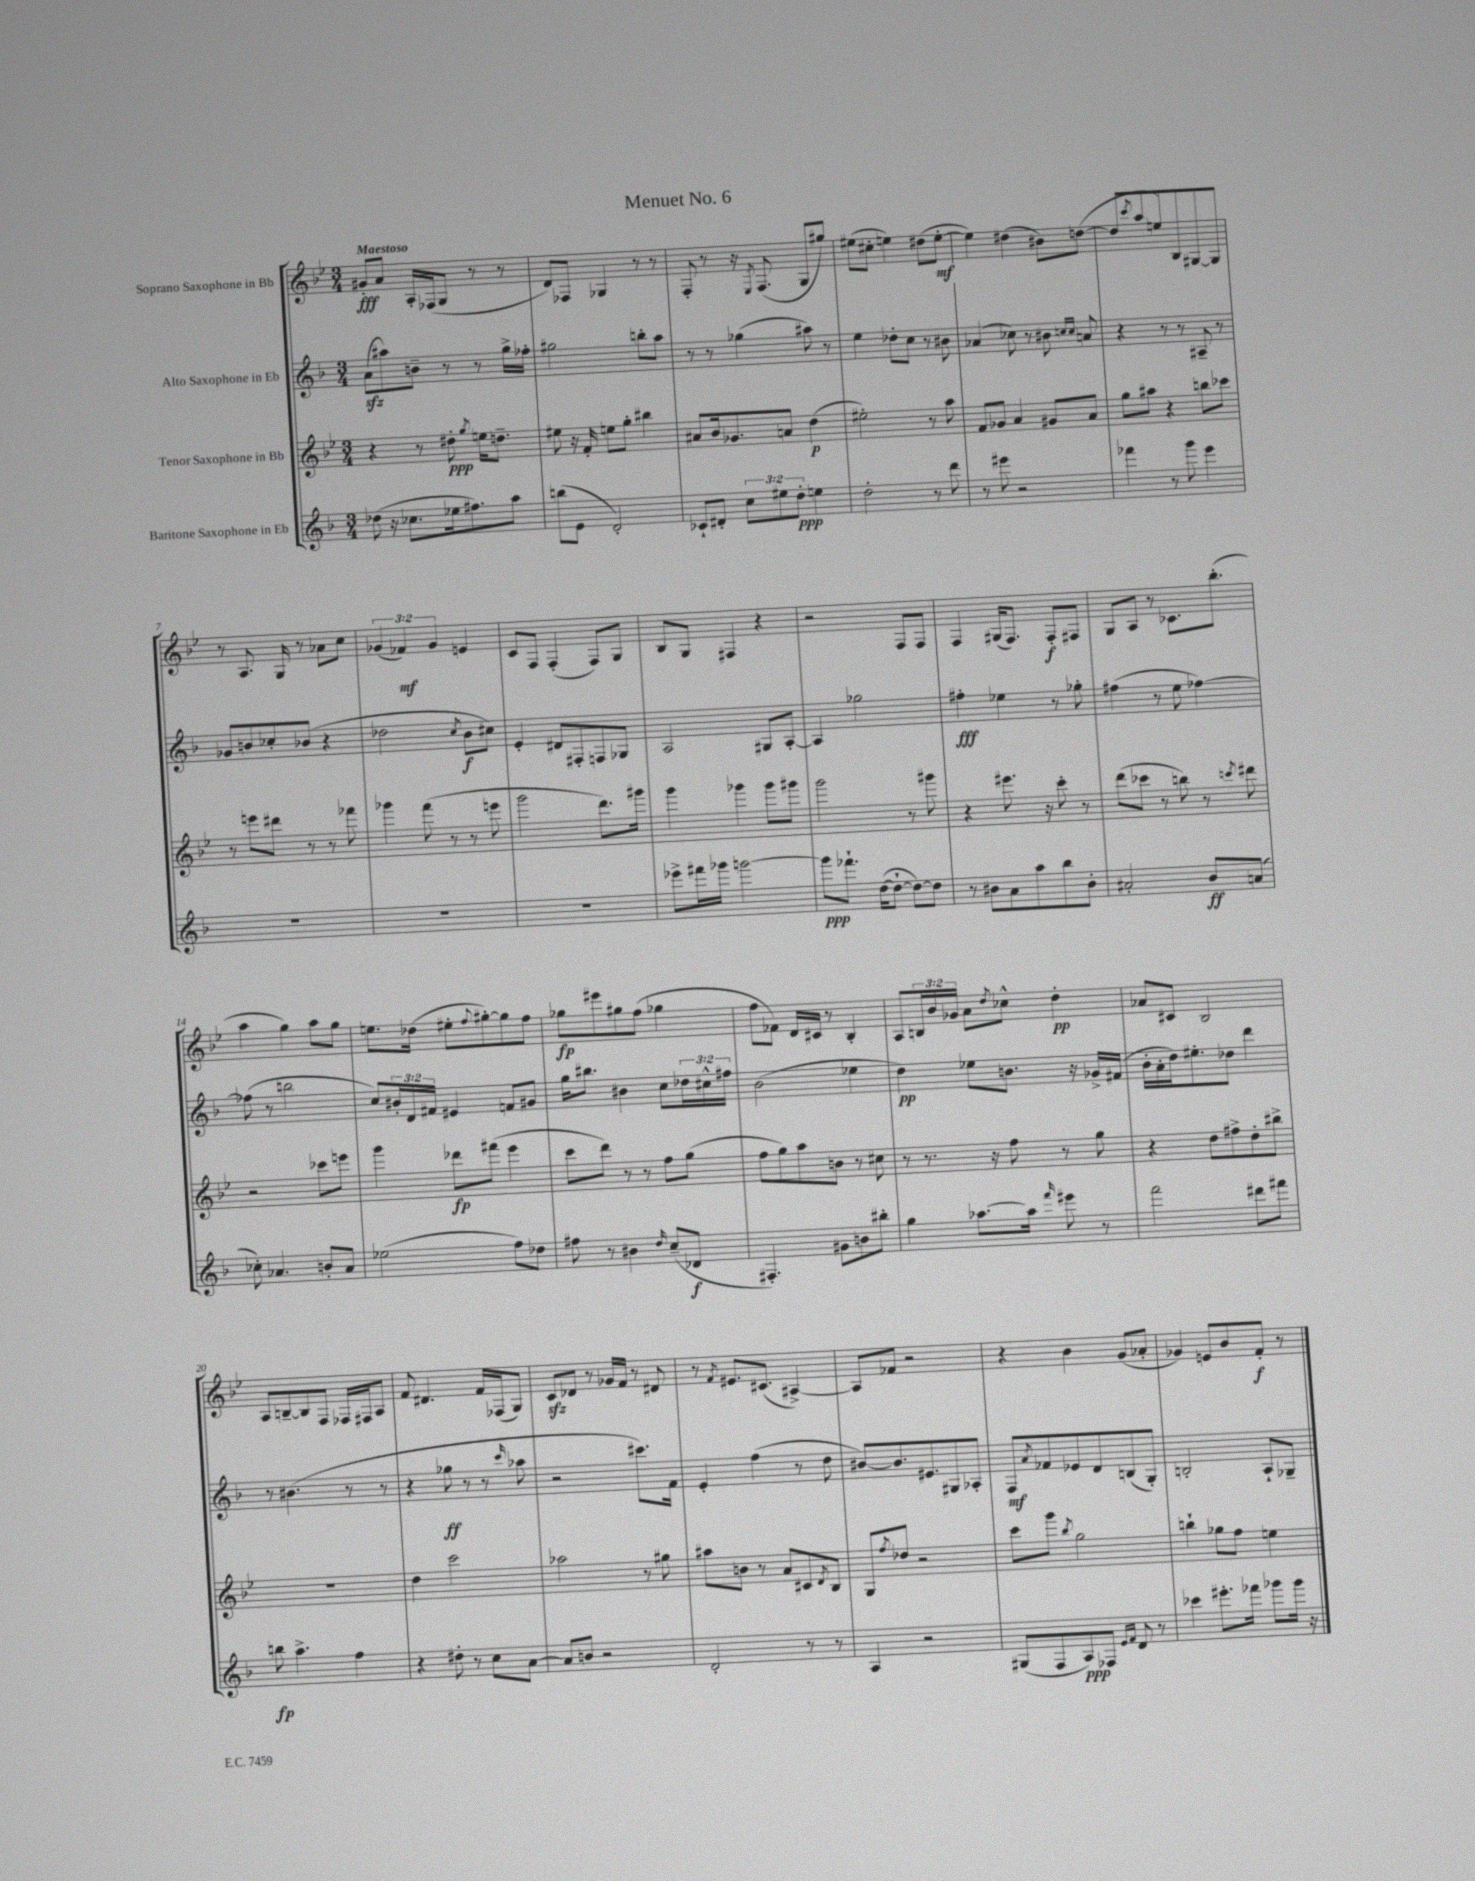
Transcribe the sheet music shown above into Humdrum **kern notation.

**kern	**dynam	**kern	**dynam	**kern	**dynam	**kern	**dynam
*part4	*part4	*part3	*part3	*part2	*part2	*part1	*part1
*staff4	*staff4	*staff3	*staff3	*staff2	*staff2	*staff1	*staff1
*I"Baritone Saxophone in Eb	*	*I"Tenor Saxophone in Bb	*	*I"Alto Saxophone in Eb	*	*I"Soprano Saxophone in Bb	*
*clefG2	*	*clefG2	*	*clefG2	*	*clefG2	*
*k[b-]	*	*k[b-e-]	*	*k[b-]	*	*k[b-e-]	*
*M3/4	*	*M3/4	*	*M3/4	*	*M3/4	*
=1	=1	=1	=1	=1	=1	=1	=1
!	!	!	!	!	!	!LO:TX:a:B:t=Maestoso	!
(8dd-X\	.	4r	.	(8azz\L	.	8g#X'/L	fff
16r	.	.	.	8aa#X\)	.	8a/J	.
8.cc-X\L	.	.	.	.	.	.	.
.	.	8r	.	8bn~\J	.	16A'/LL	.
.	.	.	.	.	.	(16F-X/J	.
16ee-X\k	.	8dd#X'\	ppp	8r	.	8G/J	.
8.ff#X\)	.	.	.	.	.	.	.
.	.	8qgg/	.	.	.	.	.
.	.	16een\KL	.	8r	.	8r	.
.	.	8.ddn~\J	.	.	.	.	.
8aa\J	.	.	.	16gg^\LL	.	8r	.
.	.	.	.	16ff-X'\JJ	.	.	.
=2	=2	=2	=2	=2	=2	=2	=2
(8bbn\L	.	8ee#X\	.	2gg#X\	.	8d/L)	.
8e\J	.	16r	.	.	.	8F-X/J	.
.	.	16f'/	.	.	.	.	.
2d'/)	.	8een\L	.	.	.	4G-X/	.
.	.	8gg'\J	.	.	.	.	.
.	.	4bb#X\	.	8bbn'\L	.	8r	.
.	.	.	.	8aa\J	.	8r	.
=3	=3	=3	=3	=3	=3	=3	=3
8c-X`/L	.	8a#X/L	.	8r	.	8F'/	.
8d#X'/J	.	16b-/k	.	8r	.	8r	.
.	.	8.g-X/	.	.	.	.	.
12cc\L	.	.	.	(4gg-X\	.	16r	.
.	.	.	.	.	.	8qE-/	.
.	.	.	.	.	.	(8.F/	.
12ee#X\	.	.	.	.	.	.	.
.	.	8an/J	.	.	.	.	.
12dd'\J	ppp	.	.	.	.	.	.
4een\	.	(4dd\	p	8aa#X\)	.	8G/L	.
.	.	.	.	8r	.	8gg#X/J)	.
=4	=4	=4	=4	=4	=4	=4	=4
2dd'\	.	2ee#X'\)	.	4ee\	.	(8ee#X\L	.
.	.	.	.	.	.	8cc#X'\J	.
.	.	.	.	8dd-X'\L	.	4een\)	.
.	.	.	.	8cc\J	.	.	.
8r	.	8r	.	8r	.	(8dd#X\L	.
8ddd\	.	8aa\	.	8b#X\	.	[8ee'\J	mf
=5	=5	=5	=5	=5	=5	=5	=5
8r	.	8f/L	.	(4a-X/	.	4ee\])	.
8eee#X\	.	8g-X/J	.	.	.	.	.
2r	.	4a/	.	8cc-X\)	.	(4dd#X\	.
.	.	.	.	8r	.	.	.
.	.	8g#X/L	.	8b#X\	.	8b#X\L)	.
.	.	.	.	16qqccn/LL	.	.	.
.	.	.	.	16qqcc/JJ	.	.	.
.	.	8a/J	.	8an/	.	([8ddn\J	.
=6	=6	=6	=6	=6	=6	=6	=6
4fff-X\	.	8gg\L	.	4r	.	8dd/L]	.
.	.	.	.	.	.	8qccc/	.
.	.	8aa#X\J	.	.	.	8aa/	.
8r	.	4r	.	8r	.	8een/)	.
8ggg\	.	.	.	8r	.	8B-/	.
4eee\	.	8bbn\L	.	8A#X~/	.	[8G#X/	.
.	.	8ccc-X\J	.	8r	.	8G#/J]	.
!!LO:LB:g=z
=7	=7	=7	=7	=7	=7	=7	=7
2.r	.	8r	.	8g-X/L	.	8r	.
.	.	8eeen\L	.	8bn/	.	8.A/	.
.	.	8ddd#X\J	.	8cc-X'/	.	.	.
.	.	.	.	.	.	16G/	.
.	.	8r	.	(8b-X/J	.	8r	.
.	.	8r	.	4r	.	8a-X\L	.
.	.	8fff-X\	.	.	.	8cc\J	.
=8	=8	=8	=8	=8	=8	=8	=8
2.r	.	4ggg-X\	.	2dd-X\	.	(6g-X/	.
.	.	.	.	.	.	6f-X/)	mf
.	.	(8fff\	.	.	.	.	.
.	.	.	.	.	.	6g-/	.
.	.	8r	.	.	.	.	.
.	.	.	.	8qcc/	.	.	.
.	.	8r	.	8b-\L	f	4en/	.
.	.	8eeen\	.	8cc#X\J)	.	.	.
=9	=9	=9	=9	=9	=9	=9	=9
2.r	.	2ggg\	.	4e'/	.	8c/L	.
.	.	.	.	.	.	8F/J	.
.	.	.	.	8d#X/L	.	(4F'/	.
.	.	.	.	8F#X'/	.	.	.
.	.	8.ddd\L)	.	8Fn/	.	8F/L)	.
.	.	.	.	8G-X/J	.	8G/J	.
.	.	16ggg#X\Jk	.	.	.	.	.
=10	=10	=10	=10	=10	=10	=10	=10
8eee-X^\L	.	4ggg\	.	2A/	.	8B-/L	.
16fff#X\L	.	.	.	.	.	8G/J	.
16ggg-X\JJ	.	.	.	.	.	.	.
[2gggn\	.	4ggg-X\	.	.	.	4F#X/	.
.	.	8ggg-\L	.	8G#X/L	.	4r	.
.	.	8ggg#X\J	.	[8A'/J	.	.	.
=11	=11	=11	=11	=11	=11	=11	=11
8ggg\L]	ppp	2ggg\	.	4A/]	.	2r	.
8.fff-X`\J	.	.	.	.	.	.	.
.	.	.	.	2gg-X\	.	.	.
([16dd\KL	.	.	.	.	.	.	.
8dd`\J_	.	.	.	.	.	.	.
8dd\L_)	.	8r	.	.	.	8F/L	.
8dd\J]	.	8ggg#X\	.	.	.	8F/J	.
=12	=12	=12	=12	=12	=12	=12	=12
8r	.	4r	.	4ff#X'\	fff	4F/	.
8b#X\L	.	.	.	.	.	.	.
8a\	.	8.eee#X\	.	4ee-X\	.	(16G#X/KL	.
.	.	.	.	.	.	8.F/J)	.
8aa\	.	.	.	.	.	.	.
.	.	16r	.	.	.	.	.
8bb-\	.	8ccc'\	.	8r	.	8F'/L	f
8b#'\J	.	8r	.	8gg-X'\	.	8F#X/J	.
=13	=13	=13	=13	=13	=13	=13	=13
2a#X'/	.	(8ddd\L	.	(4ff#X\	.	8G/L	.
.	.	8ccc-X\J	.	.	.	8A/J	.
.	.	8r	.	8r	.	8r	.
.	.	8bbn\)	.	8ee\	.	8.c-X\L	.
8b-/L	ff	8r	.	[4ff-X\)	.	.	.
.	.	.	.	.	.	(8.bb-'\J	.
.	.	8qcccn/	.	.	.	.	.
(8an/J	.	8ddd#X\	.	.	.	.	.
!!LO:LB:g=z
=14	=14	=14	=14	=14	=14	=14	=14
8cc-X'\)	.	2r	.	(8ff-X\]	.	4aa\	.
4.a-X/	.	.	.	8r	.	.	.
.	.	.	.	2bbn\	.	4gg\)	.
8bn'/L	.	8ccc-X\L	.	.	.	8aa\L	.
8a-/J	.	8eeen\J	.	.	.	8gg\J	.
=15	=15	=15	=15	=15	=15	=15	=15
(2ee-X\	.	4ggg\	.	8cc/L)	.	8.een\L	.
.	.	.	.	24b#X'/L	.	.	.
.	.	.	.	24d/	.	.	.
.	.	.	.	.	.	(16dd-X\Jk	.
.	.	.	.	24f#X/JJ	.	.	.
.	.	8ddd-X\L	fp	4e#X/	.	8ee#X'\L	.
.	.	.	.	.	.	8qqff/	.
.	.	(8fff#X\J	.	.	.	[8gg#X'\)	.
8ff\L)	.	4eee-\	.	8fn/L	.	8gg#\]	.
8dd-X\J	.	.	.	8g#X/J	.	8ff\J	.
=16	=16	=16	=16	=16	=16	=16	=16
8ff#X\	.	8ccc\L	.	16gg\KL	.	8gg-X\L	fp
.	.	.	.	8.bb#X\J	.	.	.
8r	.	8ddd\J)	.	.	.	8eee#X\	.
4b#X\	.	8r	.	4b#X\	.	8gg#X\	.
.	.	8r	.	.	.	(8ff\J	.
16qqdd/	.	.	.	.	.	.	.
(8cc~/L	.	8ff\L	.	8cc\L	.	4gg-X\	.
8d-X/J	f	(8gg\J	.	24dd-X\L	.	.	.
.	.	.	.	24cc#X^^\	.	.	.
.	.	.	.	24ff#X\JJ	.	.	.
=17	=17	=17	=17	=17	=17	=17	=17
4.F#X'/)	.	8ff\L	.	(2b-\	.	8ff\L	.
.	.	8gg\)	.	.	.	8f-X\J)	.
.	.	8aa\	.	.	.	16d/LL	.
.	.	.	.	.	.	16c#X/JJ	.
8g#X\L	.	8bn\J	.	.	.	8r	.
8bn\	.	8r	.	4ee-X\	.	4B-'/	.
8bb#X'\J	.	8cc#X\	.	.	.	.	.
=18	=18	=18	=18	=18	=18	=18	=18
4gg\	.	8r	.	4dd\)	pp	8A/L	.
.	.	8.r	.	.	.	24Bn/L	.
.	.	.	.	.	.	24b-/	.
.	.	.	.	.	.	24g-X/JJ	.
[8.aa-X\L	.	.	.	8ee-X\L	.	8a\L	.
.	.	16r	.	.	.	.	.
.	.	.	.	.	.	8qdd/	.
.	.	8ff\	.	8.bn\J	.	8cc-X^^\J	.
16aa-\Jk]	.	.	.	.	.	.	.
16qqfff/	.	.	.	.	.	.	.
8eee#X\	.	8r	.	.	.	4dd'\	pp
.	.	.	.	16r	.	.	.
8r	.	8gg\	.	16g-X^/LL	.	.	.
.	.	.	.	(16f#X/JJ	.	.	.
=19	=19	=19	=19	=19	=19	=19	=19
2fff\	.	4r	.	16b-'\LL	.	8a-X/L	.
.	.	.	.	16a'\	.	.	.
.	.	.	.	16dd\J)	.	8c#X/J	.
.	.	.	.	8.ee#X'\	.	.	.
.	.	8dd\L	.	.	.	2B-/	.
.	.	8ff#X^\	.	8dd-X\J	.	.	.
8ddd#X\L	.	8dd'\	.	4ddd\	.	.	.
8fff#X\J	.	8bb#X^\J	.	.	.	.	.
!!LO:LB:g=z
=20	=20	=20	=20	=20	=20	=20	=20
8bbn\	fp	2.r	.	8r	.	8A/L	.
4.aa^\	.	.	.	(4.b#X\	.	[8Bn~/	.
.	.	.	.	.	.	8B/]	.
.	.	.	.	.	.	8F/J	.
4ff\	.	.	.	8r	.	16F-X/LL	.
.	.	.	.	.	.	16F#X/J	.
.	.	.	.	8r	.	8A/J	.
=21	=21	=21	=21	=21	=21	=21	=21
4r	.	4dd\	.	4r	.	8f/	.
.	.	.	.	.	.	4.d#X/	.
8dd#X'\	.	2ccc\	.	8gg-X\	ff	.	.
8r	.	.	.	8r	.	.	.
8cc\L	.	.	.	8r	.	16f/LL	.
.	.	.	.	.	.	(16F-X/J	.
.	.	.	.	16qqccc/	.	.	.
[8a\J	.	.	.	8aa-X\	.	8G/J)	.
=22	=22	=22	=22	=22	=22	=22	=22
8a/L]	.	2aa-X\	.	2r	.	8czz/L	.
8bn/J	.	.	.	.	.	8d-X/J	.
2r	.	.	.	.	.	8r	.
.	.	.	.	.	.	16g-X/LL	.
.	.	.	.	.	.	16f/JJ	.
.	.	8r	.	8.ccc#X\L)	.	8r	.
.	.	8gg#X\	.	.	.	8d#X/	.
.	.	.	.	16f\Jk	.	.	.
=23	=23	=23	=23	=23	=23	=23	=23
2d'/	.	8aa#X\L	.	4e'/	.	8r	.
.	.	.	.	.	.	8qf/	.
.	.	8bn\J	.	.	.	8.e#X/L	.
.	.	8r	.	(4ff\	.	.	.
.	.	.	.	.	.	(8.c#X/J	.
.	.	8a/L	.	.	.	.	.
8r	.	8c#X/	.	8r	.	[4A#X^/)	.
.	.	8qd/	.	.	.	.	.
8r	.	8B-/J	.	8dd\	.	.	.
=24	=24	=24	=24	=24	=24	=24	=24
4A/	.	8G/L	.	[8b#X/L)	.	8A#/L]	.
.	.	8qff/	.	.	.	.	.
.	.	8dd-X/J	.	8.b#/]	.	8f-X/J	.
2r	.	2r	.	.	.	2r	.
.	.	.	.	8.e#X/	.	.	.
.	.	.	.	8G#X/	.	.	.
.	.	.	.	8A-X'/J	.	.	.
=25	=25	=25	=25	=25	=25	=25	=25
(8G#X/L	.	8ccc\L	.	8F/L	mf	4r	.
.	.	.	.	8qa/	.	.	.
8F/	.	8ggg\J	.	8f-X/	.	.	.
.	.	8qbb-/	.	.	.	.	.
8A/)	ppp	2gg\	.	8e-X/	.	4b-\	.
8F-X/J	.	.	.	8d/	.	.	.
16qqe/LL	.	.	.	.	.	.	.
16qqf/JJ	.	.	.	.	.	.	.
8d/	.	.	.	(8Bn/	.	(8g/L	.
8r	.	.	.	8G'/J)	.	8a-X'/J	.
=26	=26	=26	=26	=26	=26	=26	=26
4ccc-X\	.	4bbn`\	.	2Bn'/	.	4g-X/)	.
8.eee#X'\L	.	8gg-X\L	.	.	.	8en/L	.
.	.	8ff\J	.	.	.	8b-/	.
16fff-X\Jk	.	.	.	.	.	.	.
8ggg-X\L	.	4een\	.	8A`/L	.	8f'/J	f
16ggg-\Jk	.	.	.	8G-X~/J	.	8r	.
16r	.	.	.	.	.	.	.
==	==	==	==	==	==	==	==
*-	*-	*-	*-	*-	*-	*-	*-
